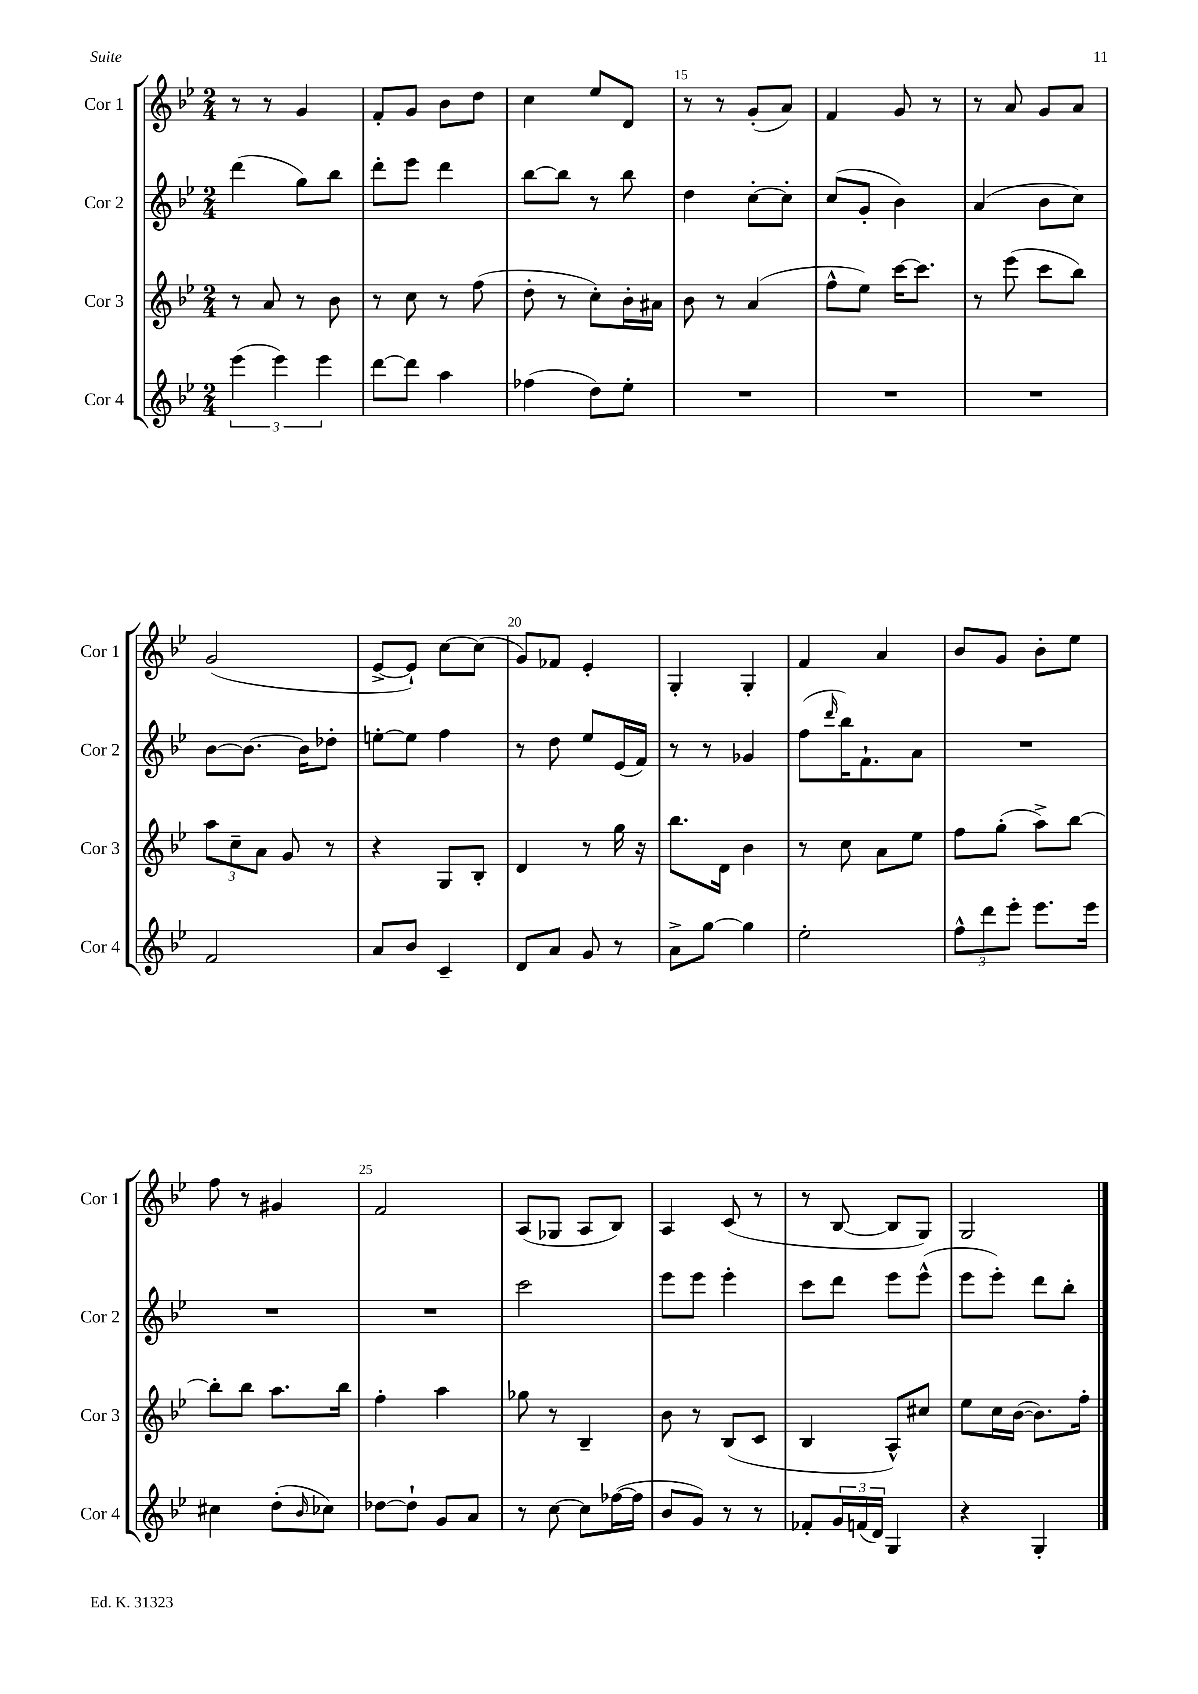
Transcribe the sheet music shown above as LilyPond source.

<<
\new StaffGroup <<
\new Staff = "s0" \with { instrumentName = "Cor 1" shortInstrumentName = "Cor 1" } {
    \clef treble \key bes \major \numericTimeSignature \time 2/4
    r8 r8 g'4 |
    f'8-. g'8 bes'8 d''8 |
    c''4 ees''8 d'8 |
    r8 r8 g'8-.( a'8) |
    f'4 g'8 r8 |
    r8 a'8 g'8 a'8 |
    g'2( |
    ees'8~-> ees'8-!) c''8~ c''8( |
    g'8) fes'8 ees'4-. |
    g4-. g4-. |
    f'4 a'4 |
    bes'8 g'8 bes'8-. ees''8 |
    f''8 r8 gis'4 |
    f'2 |
    a8( ges8 a8 bes8) |
    a4 c'8( r8 |
    r8 bes8~ bes8 g8) |
    g2 \bar "|." |
}
\new Staff = "s1" \with { instrumentName = "Cor 2" shortInstrumentName = "Cor 2" } {
    \clef treble \key bes \major \numericTimeSignature \time 2/4
    d'''4( g''8) bes''8 |
    d'''8-. ees'''8 d'''4 |
    bes''8~ bes''8 r8 bes''8 |
    d''4 c''8~-. c''8-. |
    c''8( g'8-. bes'4) |
    a'4( bes'8 c''8) |
    bes'8~ bes'8.~ bes'16 des''8-. |
    e''8~-. e''8 f''4 |
    r8 d''8 ees''8 ees'16( f'16) |
    r8 r8 ges'4 |
    f''8( \grace { d'''16 } bes''16) f'8.-! a'8 |
    R2 |
    R2 |
    R2 |
    c'''2 |
    ees'''8 ees'''8 ees'''4-. |
    c'''8 d'''8 ees'''8 ees'''8-^( |
    ees'''8 ees'''8-.) d'''8 bes''8-. \bar "|." |
}
\new Staff = "s2" \with { instrumentName = "Cor 3" shortInstrumentName = "Cor 3" } {
    \clef treble \key bes \major \numericTimeSignature \time 2/4
    r8 a'8 r8 bes'8 |
    r8 c''8 r8 f''8( |
    d''8-. r8 c''8-.) bes'16-. ais'16 |
    bes'8 r8 a'4( |
    f''8-^ ees''8) c'''16~ c'''8. |
    r8 ees'''8( c'''8 bes''8) |
    \tuplet 3/2 { a''8 c''8-- a'8 } g'8 r8 |
    r4 g8 bes8-. |
    d'4 r8 g''16 r16 |
    bes''8. d'16 bes'4 |
    r8 c''8 a'8 ees''8 |
    f''8 g''8-.( a''8->) bes''8~ |
    bes''8-. bes''8 a''8. bes''16 |
    f''4-. a''4 |
    ges''8 r8 bes4-- |
    bes'8 r8 bes8( c'8 |
    bes4 a8-^) cis''8 |
    ees''8 c''16 bes'16~( bes'8.) f''16-. \bar "|." |
}
\new Staff = "s3" \with { instrumentName = "Cor 4" shortInstrumentName = "Cor 4" } {
    \clef treble \key bes \major \numericTimeSignature \time 2/4
    \tuplet 3/2 { ees'''4( ees'''4) ees'''4 } |
    d'''8~ d'''8 a''4 |
    fes''4( d''8) ees''8-. |
    R2 |
    R2 |
    R2 |
    f'2 |
    a'8 bes'8 c'4-- |
    d'8 a'8 g'8 r8 |
    a'8-> g''8~ g''4 |
    ees''2-. |
    \tuplet 3/2 { f''8-^ d'''8 ees'''8-. } ees'''8. ees'''16 |
    cis''4 d''8-.( \grace { bes'16 } ces''8) |
    des''8~ des''8-! g'8 a'8 |
    r8 c''8~ c''8 fes''16~( fes''16 |
    bes'8 g'8) r8 r8 |
    fes'8-. \tuplet 3/2 { g'16 f'16( d'16) } g4 |
    r4 g4-. \bar "|." |
}
>>
>>
\layout { \context { \Score currentBarNumber = #12 \override BarNumber.break-visibility = ##(#f #t #t) barNumberVisibility = #(every-nth-bar-number-visible 5) } }
